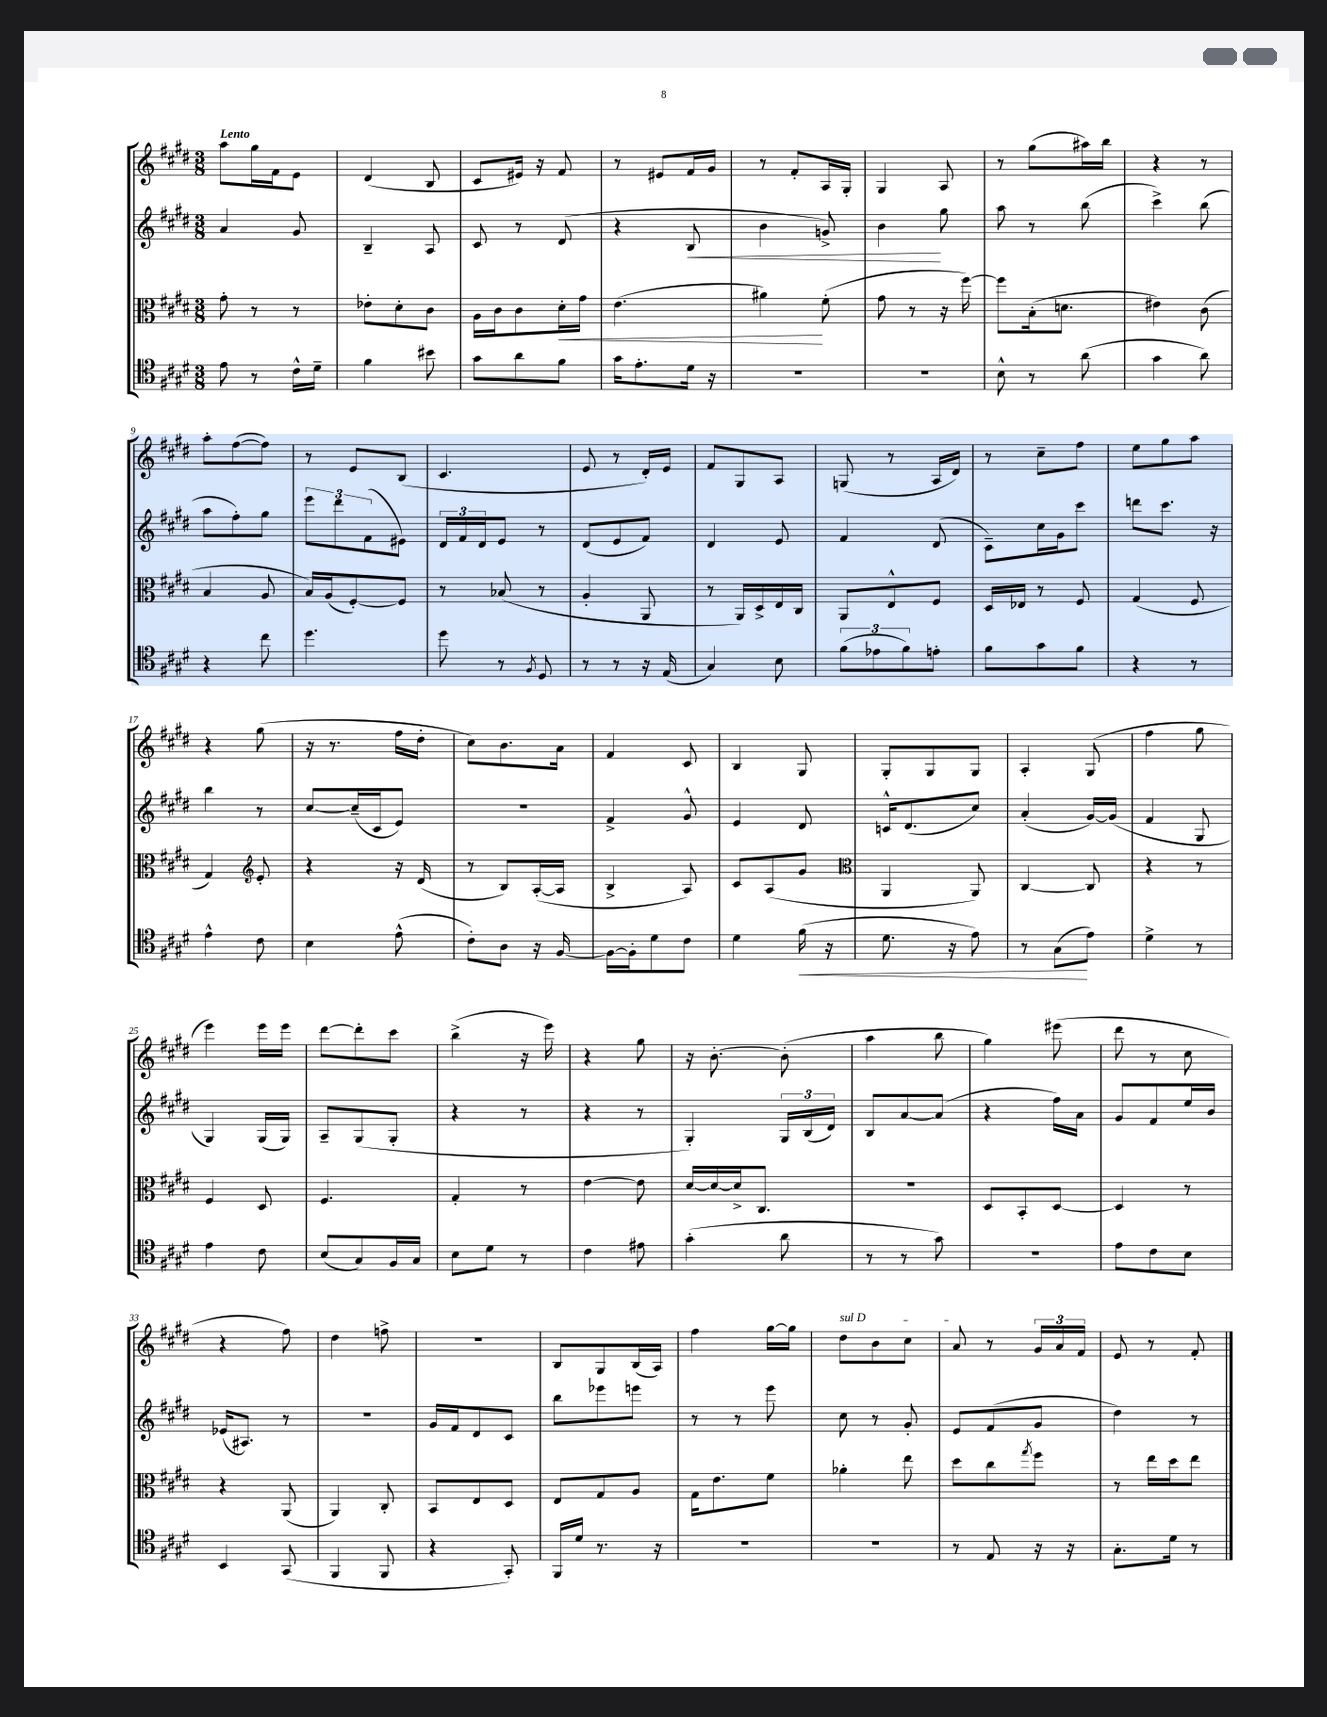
<<
\new StaffGroup <<
\new Staff = "s0" {
    \clef treble \key e \major \numericTimeSignature \time 3/8 \tempo "Lento"
    a''8 gis''16 fis'16 e'8 |
    dis'4( b8 |
    cis'8 eis'16) r16 fis'8 |
    r8 eis'8 fis'16 gis'16 |
    r8 fis'8-. a16 gis16-. |
    gis4 a8 |
    r8 gis''8( ais''16) b''16 |
    r4 r8 |
    a''8-. fis''8~( fis''8) |
    r8 e'8 b8( |
    cis'4. |
    e'8 r8 dis'16-.) e'16 |
    fis'8 gis8 a8 |
    g8( r8 a16 dis'16) |
    r8 cis''8-- fis''8 |
    e''8 gis''8 a''8 |
    r4 gis''8( |
    r16 r8. fis''16 dis''16-. |
    cis''8) b'8. a'16 |
    fis'4 cis'8 |
    b4 gis8 |
    gis8-. gis8 gis8 |
    a4-. gis8( |
    fis''4 gis''8 |
    e'''4) e'''16 e'''16 |
    dis'''8~ dis'''8-. cis'''8 |
    b''4->( r16 e'''16) |
    r4 gis''8 |
    r16 b'8.~-. b'8-.( |
    a''4 b''8 |
    gis''4) eis'''8( |
    dis'''8 r8 cis''8 |
    r4 fis''8) |
    dis''4 f''8-> |
    R4. |
    b8 gis8 b16( a16) |
    fis''4 gis''16~ gis''16 |
    \once \override TextSpanner.bound-details.left.text = \markup { \italic "sul D" } dis''8\startTextSpan b'8 cis''8 |
    a'8\stopTextSpan r8 \tuplet 3/2 { gis'16 a'16 fis'16 } |
    e'8 r8 fis'8-. \bar "|." |
}
\new Staff = "s1" {
    \clef treble \key e \major \numericTimeSignature \time 3/8
    a'4 gis'8 |
    b4-- a8 |
    cis'8 r8 dis'8( |
    r4 b8\< |
    b'4 g'8->) |
    b'4\! gis''8 |
    a''8 r8 b''8( |
    cis'''4->) b''8( |
    a''8 fis''8-.) gis''8 |
    \tuplet 3/2 { e'''8 dis'''8 fis'8( } eis'8) |
    \tuplet 3/2 { dis'16 fis'16 dis'16 } e'8 r8 |
    dis'8( e'8 fis'8) |
    dis'4 e'8 |
    fis'4 dis'8( |
    cis'8--) cis''16 gis'16 cis'''8 |
    d'''8 cis'''8. r16 |
    b''4 r8 |
    cis''8~ cis''16--( cis'16 e'8) |
    R4. |
    fis'4-> gis'8-^ |
    e'4 dis'8 |
    c'16-^ dis'8.( cis''8) |
    a'4-.( gis'16~) gis'16( |
    fis'4 gis8 |
    gis4) gis16( gis16) |
    a8-- gis8( gis8-. |
    r4 r8 |
    r4 r8 |
    gis4-.) \tuplet 3/2 { gis16 b16( dis'16) } |
    b8 a'8~ a'8( |
    r4 fis''16) a'16 |
    gis'8 fis'8 e''16 b'16 |
    ees'16( ais8.) r8 |
    R4. |
    gis'16 fis'16 dis'8 cis'8 |
    b''8 ees'''8 e'''8 |
    r8 r8 e'''8 |
    cis''8 r8 gis'8-. |
    e'8 fis'8( gis'8 |
    dis''4) r8 \bar "|." |
}
\new Staff = "s2" {
    \clef alto \key e \major \numericTimeSignature \time 3/8
    gis'8-. r8 r8 |
    ees'8-. dis'8-. cis'8 |
    a16 cis'16 cis'8 dis'16-.\< gis'16 |
    e'4.( |
    ais'4\!) fis'8-.( |
    gis'8 r8 r16 fis''16~) |
    fis''8 b16-.( d'8. |
    eis'4) cis'8( |
    b4 a8 |
    b16) a16( fis8~-.) fis8 |
    r8 bes8( r8 |
    a4-. a,8 |
    r8 a,16) dis16-> e16 cis16 |
    a,8 e8-^ fis8 |
    dis16 ees16 r8 fis8 |
    gis4( fis8 |
    gis4) \clef treble e'8-. |
    r4 r16 dis'16( |
    r8 b8) a16~-.( a16 |
    b4-> a8) |
    cis'8 a8( gis'8 |
    \clef alto a,4 a,8) |
    cis4~ cis8 |
    r4 r8 |
    fis4 dis8 |
    fis4. |
    gis4-. r8 |
    e'4~ e'8 |
    dis'16~ dis'16~ dis'16-> cis8. |
    R4. |
    dis8 b,8-. dis8~ |
    dis4 r8 |
    r4 a,8( |
    a,4) cis8-. |
    b,8 e8 dis8 |
    e8 gis8 a8 |
    gis16 e'8. fis'8 |
    aes'4-. e''8 |
    dis''8 cis''8 \acciaccatura { gis''8 } fis''8 |
    r8 e''16 dis''16 e''8 \bar "|." |
}
\new Staff = "s3" {
    \clef tenor \key e \major \numericTimeSignature \time 3/8
    e'8 r8 cis'16-^ dis'16-- |
    fis'4 bis'8 |
    gis'8 a'8 fis'8 |
    gis'16 e'8.-. dis'16 r16 |
    R4. |
    R4. |
    b8-^ r8 a'8( |
    gis'4 a'8) |
    r4 cis''8 |
    dis''4. |
    dis''8 r8 \acciaccatura { fis8 } dis8 |
    r8 r8 r16 e16( |
    gis4) b8 |
    \tuplet 3/2 { fis'8( ees'8 fis'8) } e'8-. |
    fis'8 gis'8 fis'8 |
    r4 r8 |
    e'4-^ cis'8 |
    b4 e'8-^( |
    cis'8-.) a8 r16 fis16~ |
    fis16~ fis16-. dis'8 cis'8 |
    dis'4 fis'16\<( r16 |
    dis'8. r16 e'8) |
    r8 gis8\!( e'8) |
    dis'4-> r8 |
    e'4 cis'8 |
    b8( gis8) fis16 gis16 |
    b8 dis'8 r8 |
    cis'4 eis'8 |
    gis'4-.( a'8 |
    r8 r8 gis'8) |
    R4. |
    e'8 cis'8 b8 |
    b,4 gis,8( |
    fis,4 fis,8 |
    r4 gis,8-.) |
    fis,16 dis'16 r8. r16 |
    R4. |
    R4. |
    r8 e8 r16 r16 |
    gis8.-. dis'16 r8 \bar "|." |
}
>>
>>
